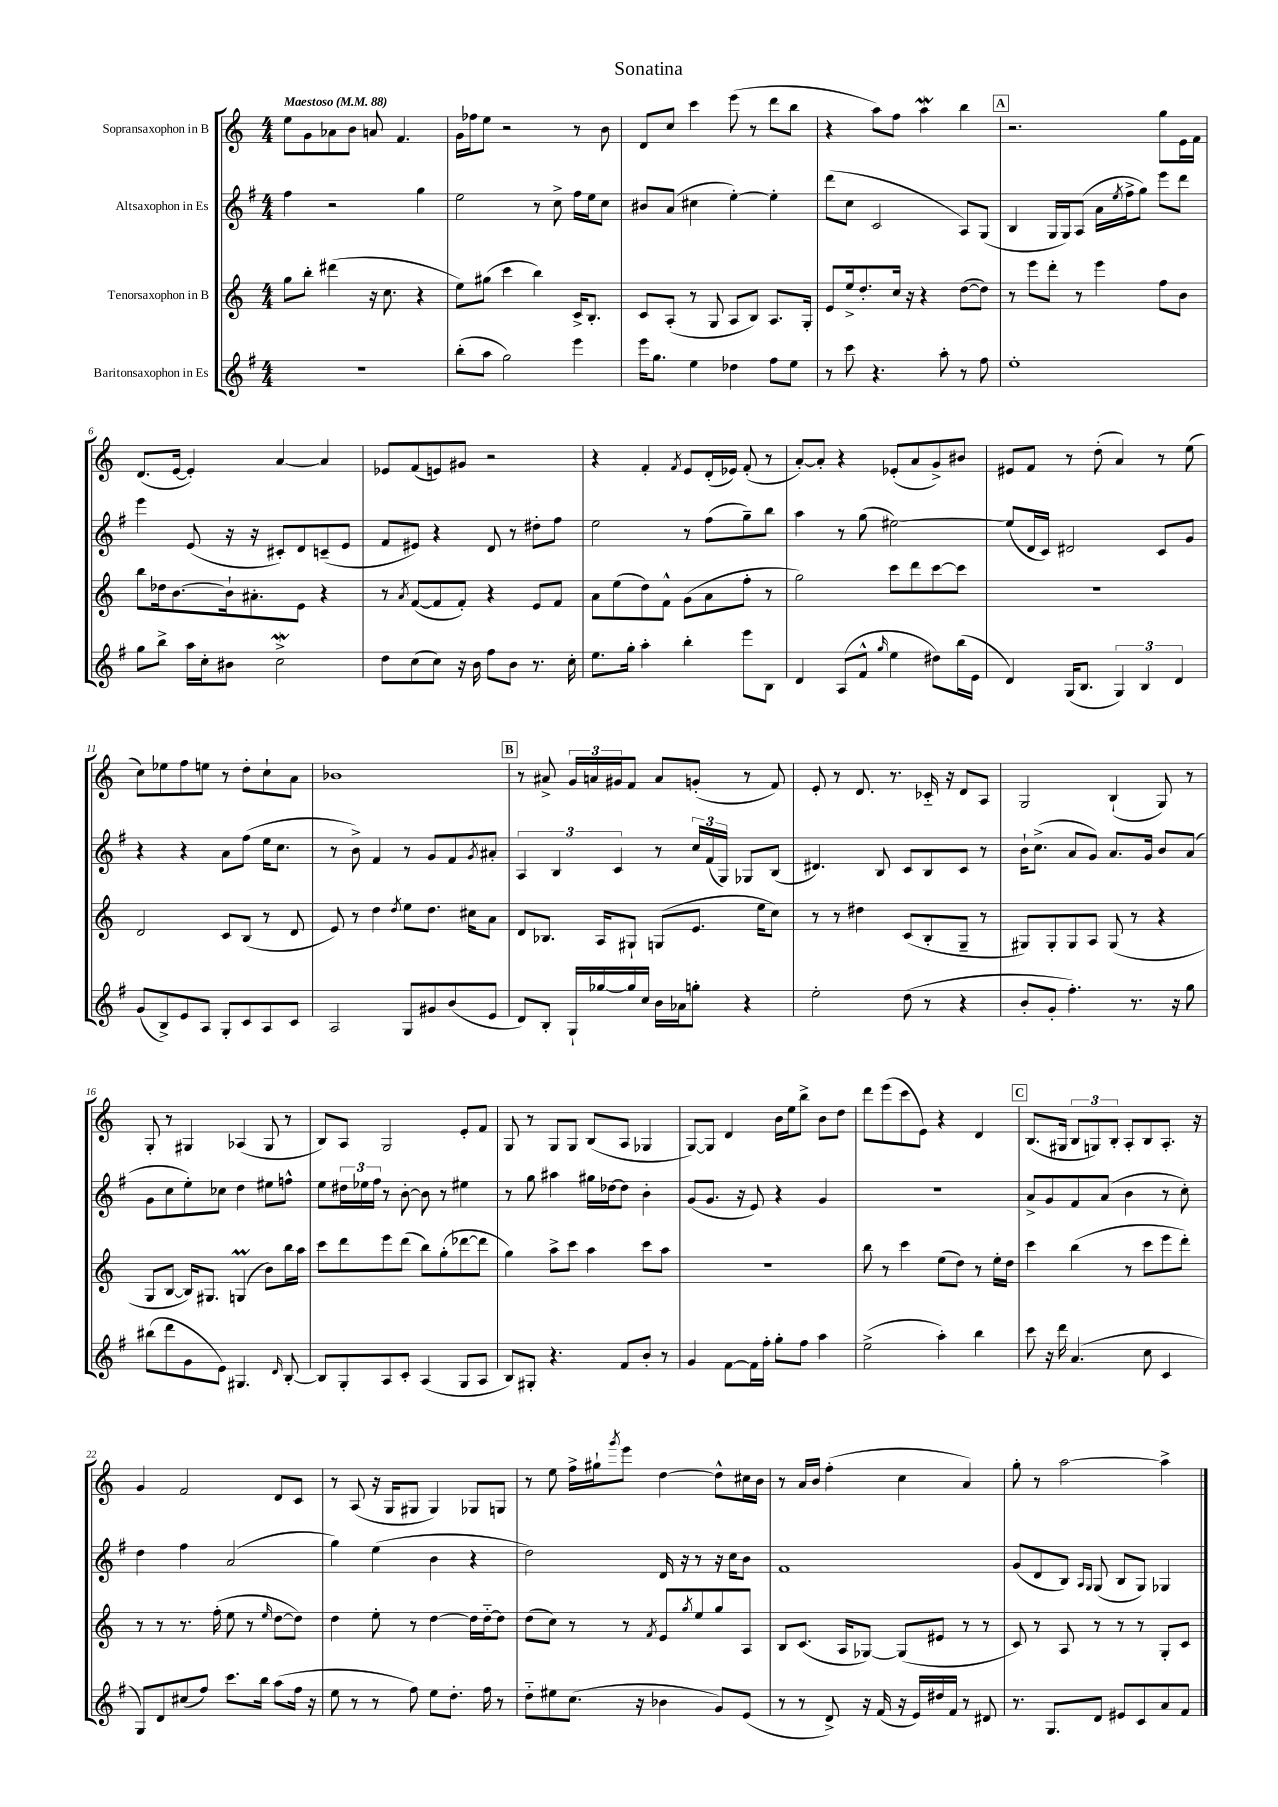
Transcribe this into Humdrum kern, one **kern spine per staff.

**kern	**kern	**kern	**kern
*part4	*part3	*part2	*part1
*staff4	*staff3	*staff2	*staff1
*I"Baritonsaxophon in Es	*I"Tenorsaxophon in B	*I"Altsaxophon in Es	*I"Sopransaxophon in B
*clefG2	*clefG2	*clefG2	*clefG2
*k[f#]	*k[]	*k[f#]	*k[]
*M4/4	*M4/4	*M4/4	*M4/4
*MM88	*MM88	*MM88	*MM88
=1	=1	=1	=1
!	!	!	!LO:TX:a:B:t=Maestoso
1r	8gg\L	4ff#\	8ee\L
.	8bb'\J	.	8g\
.	(4ddd#X\	2r	8a-X\
.	.	.	8b\J
.	16r	.	8an/
.	8.cc\	.	.
.	.	.	4.f/
.	4r	4gg\	.
=2	=2	=2	=2
(8bb'\L	8ee\L)	2ee\	16g\LL
.	.	.	16ff-X\J
8aa\J	(8gg#X\J	.	8ee\J
2gg\)	4ccc\	.	2r
.	4bb\)	8r	.
.	.	8cc^\	.
4eee\	16c^/KL	16ff#\LL	8r
.	8.B'/J	16ee\J	.
.	.	8cc\J	8b\
=3	=3	=3	=3
16eee\KL	8c/L	8b#X/L	8d/L
8.gg\J	.	.	.
.	(8A'/J	(8a/J	8cc/J
4ee\	8r	4cc#X\	4ccc\
.	8G/	.	.
4dd-X\	8A/L	[4ee'\)	(8eee\
.	8B/J)	.	8r
8ff#\L	8.A/L	4ee'\]	8ddd\L
8ee\J	.	.	8bb\J
.	16G'/Jk	.	.
=4	=4	=4	=4
8r	8e/L	(8ddd\L	4r
8ccc\	16ee^/k	8cc\J	.
.	8.dd'/	.	.
4.r	.	2c/	8aa\L)
.	16cc/Jk	.	8ff\J
.	16r	.	.
.	4r	.	4aaW\
8aa'\	.	.	.
8r	([8dd\L	8A/L)	4bb\
8ff#\	8dd\J])	(8G/J	.
!!LO:REH:place=s1:t=A
=5	=5	=5	=5
1ee'	8r	4B/	2.r
.	8eee\L	.	.
.	8ddd'\J	16G/LL	.
.	.	16G/J)	.
.	8r	(8A/J	.
.	4eee\	16a\LL	.
.	.	8qee/	.
.	.	16ff#^\J	.
.	.	8gg\J)	.
.	8ff\L	8eee\L	8gg\L
.	8b\J	8ddd\J	16e\L
.	.	.	16f\JJ
!!LO:LB:g=z
=6	=6	=6	=6
8gg\L	8bb\L	4eee\	(8.d/L
8bb^\J	16dd-X\k	.	.
.	[8.b\	.	[16e/Jk
16aa\LL	.	(8e/	4e'/])
16cc'\J	.	.	.
8b#X\J	16b`\k]	16r	.
.	8.a#X'\	16r	.
2ccw^\	.	8c#X'/L)	[4a/
.	8e\J	8d/	.
.	4r	(8cn~/	4a/]
.	.	8e/J	.
=7	=7	=7	=7
8dd\L	8r	8f#/L	8e-X/L
.	8qa/	.	.
(8cc\	([8f/L	8e#X/J)	(8f/
8cc\J)	8f/]	4r	8en/)
16r	8f'/J)	.	8g#X/J
16b\	.	.	.
8ff#\L	4r	8d/	2r
8b\J	.	8r	.
8.r	8e/L	8dd#X'\L	.
.	8f/J	8ff#\J	.
16cc'\	.	.	.
=8	=8	=8	=8
8.ee\L	8a\L	2ee\	4r
.	(8ee\	.	.
16gg'\Jk	.	.	.
4aa'\	8dd\)	.	4f'/
.	8f^^\J	.	.
.	.	.	8qf/
4bb'\	(8g\L	8r	8e/L
.	8a\	(8ff#\L	(16d'/L
.	.	.	16e-X/JJ)
8eee\L	8ff'\J	8gg~\)	(8f'/
8B\J	8r	8bb\J	8r
=9	=9	=9	=9
4d/	2gg\)	4aa\	[8a'/L)
.	.	.	8a'/J]
(8A/L	.	8r	4r
8f#^^/J	.	(8gg\	.
16qqgg/	.	.	.
4ee\	8ccc\L	[2ee#X\)	(8e-X'/L
.	8ddd\	.	8a/
8dd#X\L)	[8ccc\	.	8g^/)
(16bb\L	8ccc\J]	.	8b#X/J
16e\JJ	.	.	.
=10	=10	=10	=10
4d/)	1r	(8ee#/L]	8e#X/L
.	.	16d/L	8f/J
.	.	16c/JJ)	.
(16G/KL	.	2d#X/	8r
8.B/J	.	.	.
.	.	.	(8dd'\
6G/)	.	.	4a/)
6B/	.	.	.
.	.	8c/L	8r
6d/	.	.	.
.	.	8g/J	(8ee\
!!LO:LB:g=z
=11	=11	=11	=11
(8g/L	2d/	4r	8cc\L)
8B^/)	.	.	8ee-X\
8e/	.	4r	8ff\
8A/J	.	.	8een\J
8G'/L	8c/L	8a\L	8r
8c/	(8B/J	(8ff#\J	8dd'\L
8A/	8r	16ee\KL	8cc`\
.	.	8.cc\J	.
8c/J	8d/	.	8a\J
=12	=12	=12	=12
2A/	8e/)	8r	1b-X
.	8r	8b^\)	.
.	4dd\	4f#/	.
.	8qdd/	.	.
8G/L	8ee\L	8r	.
8g#X/	8.dd\J	8g/L	.
(8b/	.	8f#/	.
.	16cc#X\KL	.	.
.	.	8qg/	.
8e/J	8a\J	8a#X'/J	.
!!LO:REH:place=s1:t=B
=13	=13	=13	=13
8d/L)	8d/L	6A/	8r
8B'/J	8.B-X/J	.	8a#X^/
.	.	6B/	.
16G`/LL	.	.	24g/LL
.	.	.	24an/
[16gg-X/	16A/KL	.	.
.	.	6c/	24g#X/J
16gg-/]	8G#X`/J	.	8f/J
16cc/JJ	.	.	.
16b\LL	(8Gn/L	8r	8a/L
16a-X\J	.	.	.
8ggn'\J	8.e/J	24cc/LL	(8gn'/J
.	.	(24f#/	.
.	.	24G/JJ)	.
4r	.	8G-X/L	8r
.	16ee\KL	.	.
.	8cc\J)	(8B/J	8f/)
=14	=14	=14	=14
2ee'\	8r	4.d#X/)	8e'/
.	8r	.	8r
.	4dd#X\	.	8.d/
.	.	8B/	.
.	.	.	8.r
(8dd\	(8c/L	8c/L	.
8r	8B'/	8B/	16c-X/
.	.	.	16r
4r	8G~/J	8c/J	8d/L
.	8r	8r	8A/J
=15	=15	=15	=15
8b'/L	8G#X/L)	16b`\KL	2G/
.	.	(8.cc^\J	.
8g'/J	8G#'/	.	.
4.ff#'\)	8G#/	8a/L	.
.	8A/J	8g/J)	.
.	(8G#/	8.a/L	(4B`/
8.r	8r	.	.
.	.	16g/Jk	.
.	4r	8b/L	8G/)
16r	.	.	.
8gg\	.	(8a/J	8r
!!LO:LB:g=z
=16	=16	=16	=16
(8bb#X\L	8G/L	8g\L	8G'/
8ddd\	[8B/J	8cc\	8r
8g\	16B/KL])	8ee'\)	4G#X/
.	8.G#X/J	.	.
8e\J)	.	8cc-X\J	.
4.G#X/	(4GnM/	4dd\	(4A-X/
.	8b\L)	8ee#X\L	8G#/
16qqd/	.	.	.
[8B'/	16bb\L	8ffn^^\J	8r
.	16aa\JJ	.	.
=17	=17	=17	=17
8B/L]	8ccc\L	8ee\L	8B/L)
8G'/	8ddd\	24dd#X\L	8A/J
.	.	24ee-X\	.
.	.	24ff#\JJ	.
8A/	8eee\	8r	2G/
8c'/J	(8ddd\J	[8b'\	.
(4A/	8bb\L)	8b\]	.
.	(8gg'\	8r	.
8G/L	[8ddd-X\	4ee#X\	8e'/L
8A/J	8ddd-\J]	.	8f/J
=18	=18	=18	=18
8B/L)	4gg\)	8r	8G/
8G#X'/J	.	8gg\	8r
4.r	8aa^\L	4aa#X\	8G/L
.	8ccc\J	.	8G/J
.	4aa\	16gg#X\LL	(8B/L
.	.	[16dd-X\J	.
8f#/L	.	8dd-\J]	8A/J
8b'/J	8ccc\L	4b'\	4G-X/
8r	8aa\J	.	.
=19	=19	=19	=19
4g/	1r	(8g/L	[8G/L)
.	.	8.g/J	8G/J]
[8f#\L	.	.	4d/
.	.	16r	.
16f#\L]	.	8e/)	.
16ff#'\JJ	.	.	.
8gg'\L	.	4r	16b\LL
.	.	.	16ee\J
8ff#\J	.	.	8bb^\J
4aa\	.	4g/	8b\L
.	.	.	8dd\J
=20	=20	=20	=20
(2ee^\	8bb\	1r	8ddd\L
.	8r	.	(8eee\
.	4ccc\	.	8ccc\
.	.	.	8e\J)
4aa'\)	(8ee\L	.	4r
.	8dd\J)	.	.
4bb\	8r	.	4d/
.	16ee'\LL	.	.
.	16dd\JJ	.	.
!!LO:REH:place=s1:t=C
=21	=21	=21	=21
8ccc\	4ccc\	8a^/L	(8.B/L
16r	.	8g/	.
16ddd\	.	.	16G#X/Jk
(4.a/	(4bb\	8f#/	12B/L
.	.	.	12Gn/)
.	.	(8a/J	.
.	.	.	12B'/J
.	8r	4b\	8A'/L
8cc\	8ccc\L	.	8B/
4c/	8eee\	8r	8.A'/J
.	8ddd'\J)	8cc'\)	.
.	.	.	16r
!!LO:LB:g=z
=22	=22	=22	=22
8G/L)	8r	4dd\	4g/
8d/	8r	.	.
(8cc#X/	8.r	4ff#\	2f/
8ff#/J)	.	.	.
.	(16ff'\	.	.
8.ccc\L	8ee\	(2a/	.
.	8r	.	.
16bb\Jk	.	.	.
.	16qqee/	.	.
(8aa\L	[8dd\L	.	8d/L
16ff#\Jk	8dd\J])	.	8c/J
16r	.	.	.
=23	=23	=23	=23
8ee\	4dd\	4gg\)	8r
8r	.	.	(8A/
8r	8ee'\	(4ee\	16r
.	.	.	16G/KL
8ff#\)	8r	.	8G#X/J
8ee\L	[4dd\	4b\	4G#/)
8.dd'\J	.	.	.
.	16dd\LL]	4r	8G-X/L
16ff#\	[16dd\J	.	.
8r	8dd\J]	.	8Gn/J
=24	=24	=24	=24
8dd\L	(8dd\L	2dd\)	8r
8ee#X\	8cc\J)	.	8ee\
(8.cc\J	8r	.	16ff^\LL
.	.	.	16gg#X`\J
.	.	.	8qggg/
.	8r	.	8eee\J
16r	.	.	.
.	8qf/	.	.
4b-X\	8e/L	16d/	[4dd\
.	.	16r	.
.	8qgg/	.	.
.	8ee/	8r	.
8g/L)	8gg/	16r	8dd^^\L]
.	.	16cc\KL	.
(8e/J	8A/J	8b\J	16cc#X\L
.	.	.	16b\JJ
=25	=25	=25	=25
8r	8B/L	1f#	8r
8r	(8.c/J	.	16a/LL
.	.	.	16b/JJ
8d^/)	.	.	(4ff'\
.	16A/KL	.	.
16r	[8G-X/J)	.	.
(16f#/	.	.	.
16r	(8G-/L]	.	4cc\
16e/LL)	.	.	.
16dd#X/	8e#X/J	.	.
16f#/JJ	.	.	.
8r	8r	.	4a/)
8d#X/	8r	.	.
=26	=26	=26	=26
8.r	8c/)	(8g/L	8gg'\
.	8r	8d/	8r
8.G/L	.	.	.
.	8A/	8B/J)	[2aa\
.	.	16qqA/LL	.
.	.	16qqG/JJ	.
8d/J	8r	(8G/	.
8e#X/L	8r	8B/L	.
8c/	8r	8G/J)	.
8a/	8G'/L	4G-X/	4aa^\]
8f#/J	8c/J	.	.
==	==	==	==
*-	*-	*-	*-
